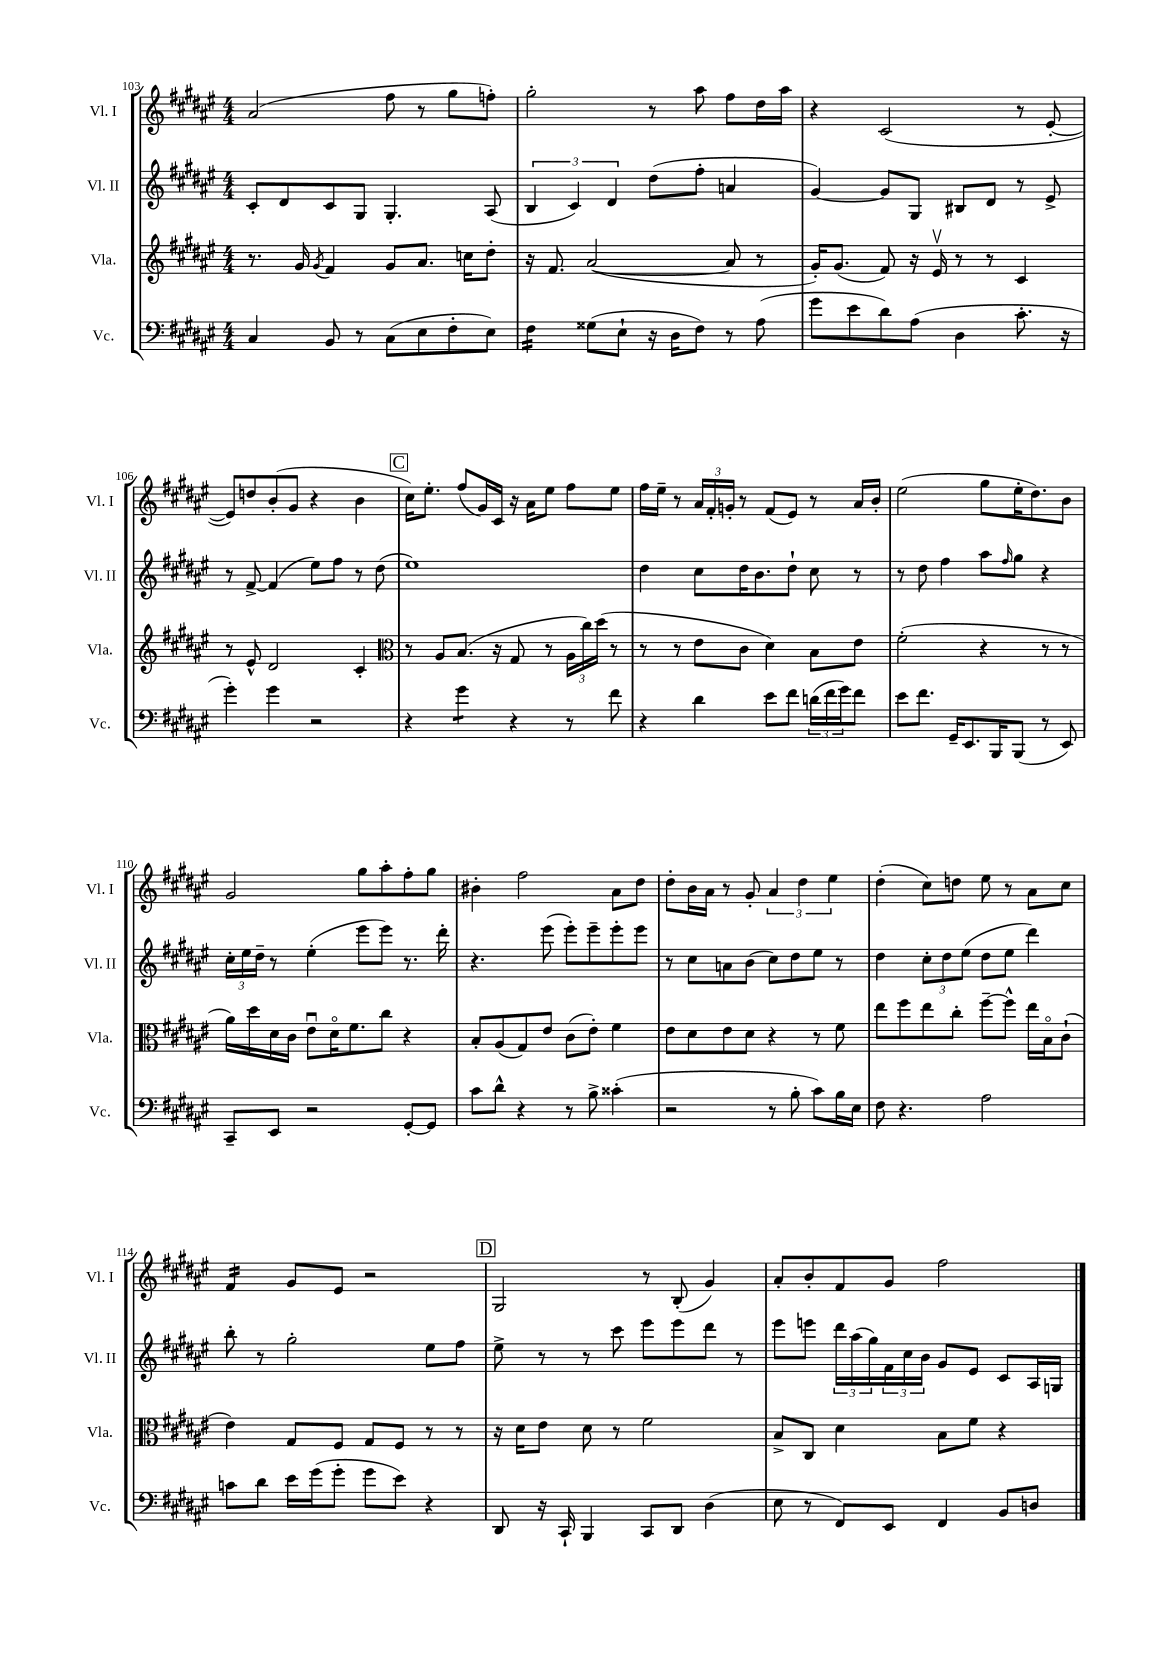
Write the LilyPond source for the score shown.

<<
\new StaffGroup <<
\new Staff = "s0" \with { instrumentName = "Vl. I" shortInstrumentName = "Vl. I" } {
    \clef treble \key fis \major \numericTimeSignature \time 4/4
    ais'2( fis''8 r8 gis''8 f''8-.) |
    gis''2-. r8 ais''8 fis''8 dis''16 ais''16 |
    r4 cis'2( r8 eis'8~-. |
    eis'8) d''8 b'8-.( gis'8 r4 b'4 |
    \mark \markup { \box "C" } cis''16) eis''8.-. fis''8( gis'16) cis'16 r16 ais'16 eis''8 fis''8 eis''8 |
    fis''16 eis''16-- r8 \tuplet 3/2 { ais'16 fis'16-. g'16-. } r8 fis'8( eis'8) r8 ais'16 b'16-. |
    eis''2( gis''8 eis''16-. dis''8.) b'8 |
    gis'2 gis''8 ais''8-. fis''8-. gis''8 |
    bis'4-. fis''2 ais'8 dis''8 |
    dis''8-. b'16 ais'16 r8 gis'8-. \tuplet 3/2 { ais'4 dis''4 eis''4 } |
    dis''4-.( cis''8) d''8 eis''8 r8 ais'8 cis''8 |
    fis'4:16 gis'8 eis'8 r2 |
    \mark \markup { \box "D" } gis2 r8 b8-.( gis'4) |
    ais'8-. b'8-. fis'8 gis'8 fis''2 \bar "|." |
}
\new Staff = "s1" \with { instrumentName = "Vl. II" shortInstrumentName = "Vl. II" } {
    \clef treble \key fis \major \numericTimeSignature \time 4/4
    cis'8-. dis'8 cis'8 gis8 gis4.-. ais8( |
    \tuplet 3/2 { b4 cis'4) dis'4 } dis''8( fis''8-. a'4 |
    gis'4~) gis'8 gis8 bis8 dis'8 r8 eis'8-> |
    r8 fis'8~-> fis'4( eis''8) fis''8 r8 dis''8( |
    \mark \markup { \box "C" } eis''1) |
    dis''4 cis''8 dis''16 b'8. dis''8-! cis''8 r8 |
    r8 dis''8 fis''4 ais''8 \grace { fis''16 } gis''8 r4 |
    \tuplet 3/2 { cis''16-. eis''16 dis''16-- } r8 eis''4-.( eis'''8 eis'''8) r8. dis'''16-. |
    r4. eis'''8( eis'''8-.) eis'''8-- eis'''8-. eis'''8 |
    r8 cis''8 a'8 b'8( cis''8) dis''8 eis''8 r8 |
    dis''4 \tuplet 3/2 { cis''8-. dis''8 eis''8( } dis''8 eis''8 dis'''4) |
    b''8-. r8 gis''2-. eis''8 fis''8 |
    \mark \markup { \box "D" } eis''8-> r8 r8 cis'''8 eis'''8 eis'''8 dis'''8 r8 |
    eis'''8 e'''8 \tuplet 3/2 { dis'''16 ais''16( gis''16) } \tuplet 3/2 { fis'16 cis''16 b'16 } gis'8 eis'8 cis'8 ais16 g16 \bar "|." |
}
\new Staff = "s2" \with { instrumentName = "Vla." shortInstrumentName = "Vla." } {
    \clef treble \key fis \major \numericTimeSignature \time 4/4
    r8. gis'16 \acciaccatura { gis'8 } fis'4 gis'8 ais'8. c''16 dis''8-. |
    r16 fis'8. ais'2~( ais'8 r8 |
    gis'16-.) gis'8.( fis'8) r16 eis'16\upbow r8 r8 cis'4 |
    r8 eis'8-^ dis'2 cis'4-. |
    \mark \markup { \box "C" } \clef alto r8 ais8 b8.( r16 gis8 r8 \tuplet 3/2 { ais16 cis''16) dis''16( } r8 |
    r8 r8 eis'8 cis'8 dis'4) b8 eis'8 |
    fis'2-.( r4 r8 r8 |
    ais'16) dis''16 dis'16 cis'16 eis'8\downbow dis'16\flageolet fis'8. cis''8 r4 |
    b8-. ais8( gis8) eis'8 cis'8( eis'8-.) fis'4 |
    eis'8 dis'8 eis'8 dis'8 r4 r8 fis'8 |
    eis''8 fis''8 eis''8 cis''8-. fis''8~-- fis''8-^ eis''16 b16\flageolet cis'8-!( |
    eis'4) gis8 fis8 gis8 fis8 r8 r8 |
    \mark \markup { \box "D" } r16 dis'16 eis'8 dis'8 r8 fis'2 |
    b8-> cis8 dis'4 b8 fis'8 r4 \bar "|." |
}
\new Staff = "s3" \with { instrumentName = "Vc." shortInstrumentName = "Vc." } {
    \clef bass \key fis \major \numericTimeSignature \time 4/4
    cis4 b,8 r8 cis8( eis8 fis8-. eis8) |
    fis4:16 gisis8( eis8-! r16 dis16 fis8) r8 ais8( |
    gis'8 eis'8 dis'8) ais8( dis4 cis'8.-. r16 |
    gis'4-.) gis'4 r2 |
    \mark \markup { \box "C" } r4 gis'4:8 r4 r8 fis'8 |
    r4 dis'4 eis'8 fis'8 \tuplet 3/2 { d'16( fis'16 gis'16) } fis'8 |
    eis'8 fis'8. gis,16-- eis,8. b,,16 b,,8( r8 eis,8) |
    cis,8-- eis,8 r2 gis,8~-. gis,8 |
    cis'8 dis'8-^ r4 r8 b8-> cisis'4-.( |
    r2 r8 b8-. cis'8) b16 eis16 |
    fis8 r4. ais2 |
    c'8 dis'8 eis'16 gis'16( gis'8-. gis'8 eis'8) r4 |
    \mark \markup { \box "D" } dis,8 r16 cis,16-! b,,4 cis,8 dis,8 dis4( |
    eis8 r8 fis,8) eis,8 fis,4 b,8 d8 \bar "|." |
}
>>
>>
\layout { \context { \Score currentBarNumber = #103 } }
